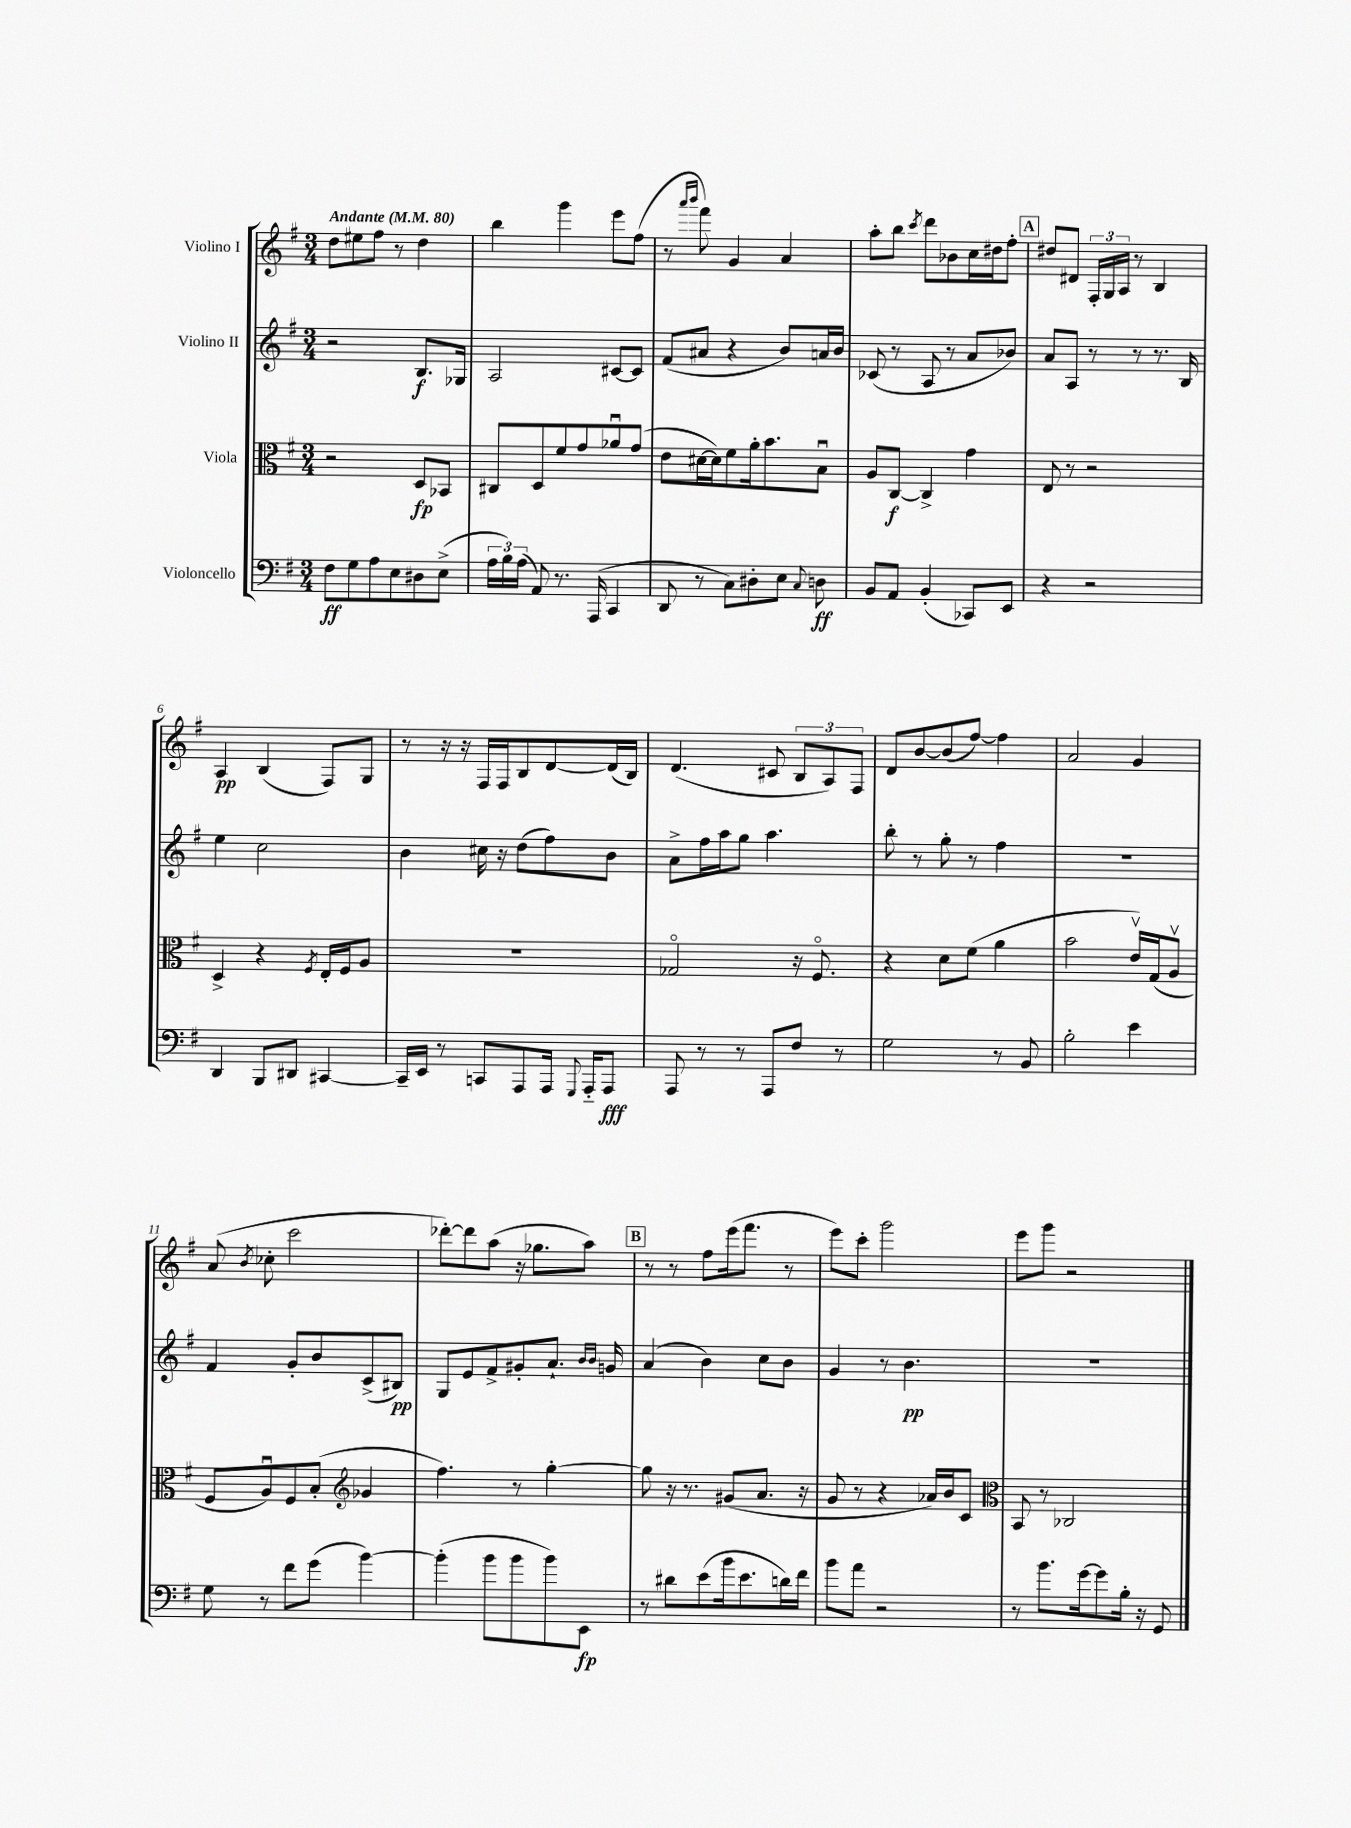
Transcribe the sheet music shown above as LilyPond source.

<<
\new StaffGroup <<
\new Staff = "s0" \with { instrumentName = "Violino I" } {
    \clef treble \key g \major \numericTimeSignature \time 3/4 \tempo "Andante" 4 = 80
    \autoBeamOff d''8[ eis''8 fis''8] r8 d''4 |
    b''4 g'''4 e'''8[ fis''8]( |
    r8 \grace { a'''16[ b'''16] } fis'''8) g'4 a'4 |
    a''8[-. b''8] \acciaccatura { c'''8 } d'''8[ bes'8 c''16 dis''16 fis''8]-. |
    \mark \markup { \box "A" } dis''8[ dis'8] \tuplet 3/2 { fis16[-. g16 a16] } r8 b4 |
    a4\pp b4( fis8[) g8] |
    r8 r16 r16 fis16[ fis16 b8 d'8~ d'16( b16]) |
    d'4.( cis'8 \tuplet 3/2 { b8[ a8) fis8] } |
    d'8[ b'8~ b'8( fis''8]~) fis''4 |
    a'2 g'4 |
    a'8( \acciaccatura { b'8 } ces''8-. c'''2 |
    des'''8[~-.) des'''8 a''8]( r16 ges''8.[ a''8]) |
    \mark \markup { \box "B" } r8 r8 fis''8[ e'''16( fis'''8.] r8 |
    e'''8[) c'''8]-. g'''2 |
    e'''8[ g'''8] r2 \bar "|." |
}
\new Staff = "s1" \with { instrumentName = "Violino II" } {
    \clef treble \key g \major \numericTimeSignature \time 3/4
    \autoBeamOff r2 b8.[\f ges16] |
    a2 cis'8[~ cis'8] |
    fis'8[( ais'8] r4 b'8[) a'16 b'16] |
    ces'8( r8 a8 r8 a'8[ bes'8]) |
    \mark \markup { \box "A" } a'8[ a8] r8 r8 r8. b16 |
    e''4 c''2 |
    b'4 cis''16 r16 d''8[( fis''8) b'8] |
    a'8[-> fis''16 a''16 g''8] a''4. |
    b''8-. r8 g''8-. r8 fis''4 |
    R2. |
    fis'4 g'8[-. b'8 c'8->( bis8]\pp) |
    g8[ e'8 fis'8-> gis'8-. a'8.]-! \grace { b'16[ b'16] } g'16 |
    \mark \markup { \box "B" } a'4( b'4) c''8[ b'8] |
    g'4 r8 b'4.\pp |
    R2. \bar "|." |
}
\new Staff = "s2" \with { instrumentName = "Viola" } {
    \clef alto \key g \major \numericTimeSignature \time 3/4
    \autoBeamOff r2 d8[\fp bes,8] |
    cis8[ d8 fis'8 g'8 aes'8\downbow g'8]( |
    e'8[ dis'16~ dis'16) fis'8 a'16-. b'8. b8]\downbow |
    a8[ c8]~\f c4-> g'4 |
    \mark \markup { \box "A" } e8 r8 r2 |
    d4-> r4 \acciaccatura { fis8 } e16[-. fis16 a8] |
    R2. |
    ges2\flageolet r16 fis8.\flageolet |
    r4 d'8[ fis'8]( a'4 |
    b'2 e'16[\upbow) g16( a8]\upbow |
    fis8[ a8\downbow) fis8 b8]-.( \clef treble ges'4 |
    fis''4.) r8 g''4~-. |
    \mark \markup { \box "B" } g''8 r16 r8. gis'8[( a'8.] r16 |
    g'8 r8 r4 aes'16[) b'16 c'8] |
    \clef alto b,8 r8 ces2 \bar "|." |
}
\new Staff = "s3" \with { instrumentName = "Violoncello" } {
    \clef bass \key g \major \numericTimeSignature \time 3/4
    \autoBeamOff fis8[\ff g8 a8 e8 dis8 e8]->( |
    \tuplet 3/2 { a16[ b16) a16]( } a,8) r8. a,,16( c,4 |
    d,8 r8 c8[) dis8-. e8] \appoggiatura { c8 } d8\ff |
    b,8[ a,8] b,4-.( ces,8[) e,8] |
    \mark \markup { \box "A" } r4 r2 |
    d,4 b,,8[ dis,8] cis,4~ |
    cis,16[-- e,16] r8 c,8[ a,,8 a,,16] \appoggiatura { g,,8 } a,,16[-_ a,,8]\fff |
    a,,8 r8 r8 a,,8[ fis8] r8 |
    g2 r8 b,8 |
    b2-. e'4 |
    g8 r8 fis'8[ g'8]( b'4~) |
    b'4-.( b'8[ b'8 b'8) e,8]\fp |
    \mark \markup { \box "B" } r8 dis'8[ e'8( b'16 e'8. d'16) fis'16] |
    b'8[ a'8] r2 |
    r8 b'8.[ g'16~ g'8 b16]-. r16 g,8 \bar "|." |
}
>>
>>
